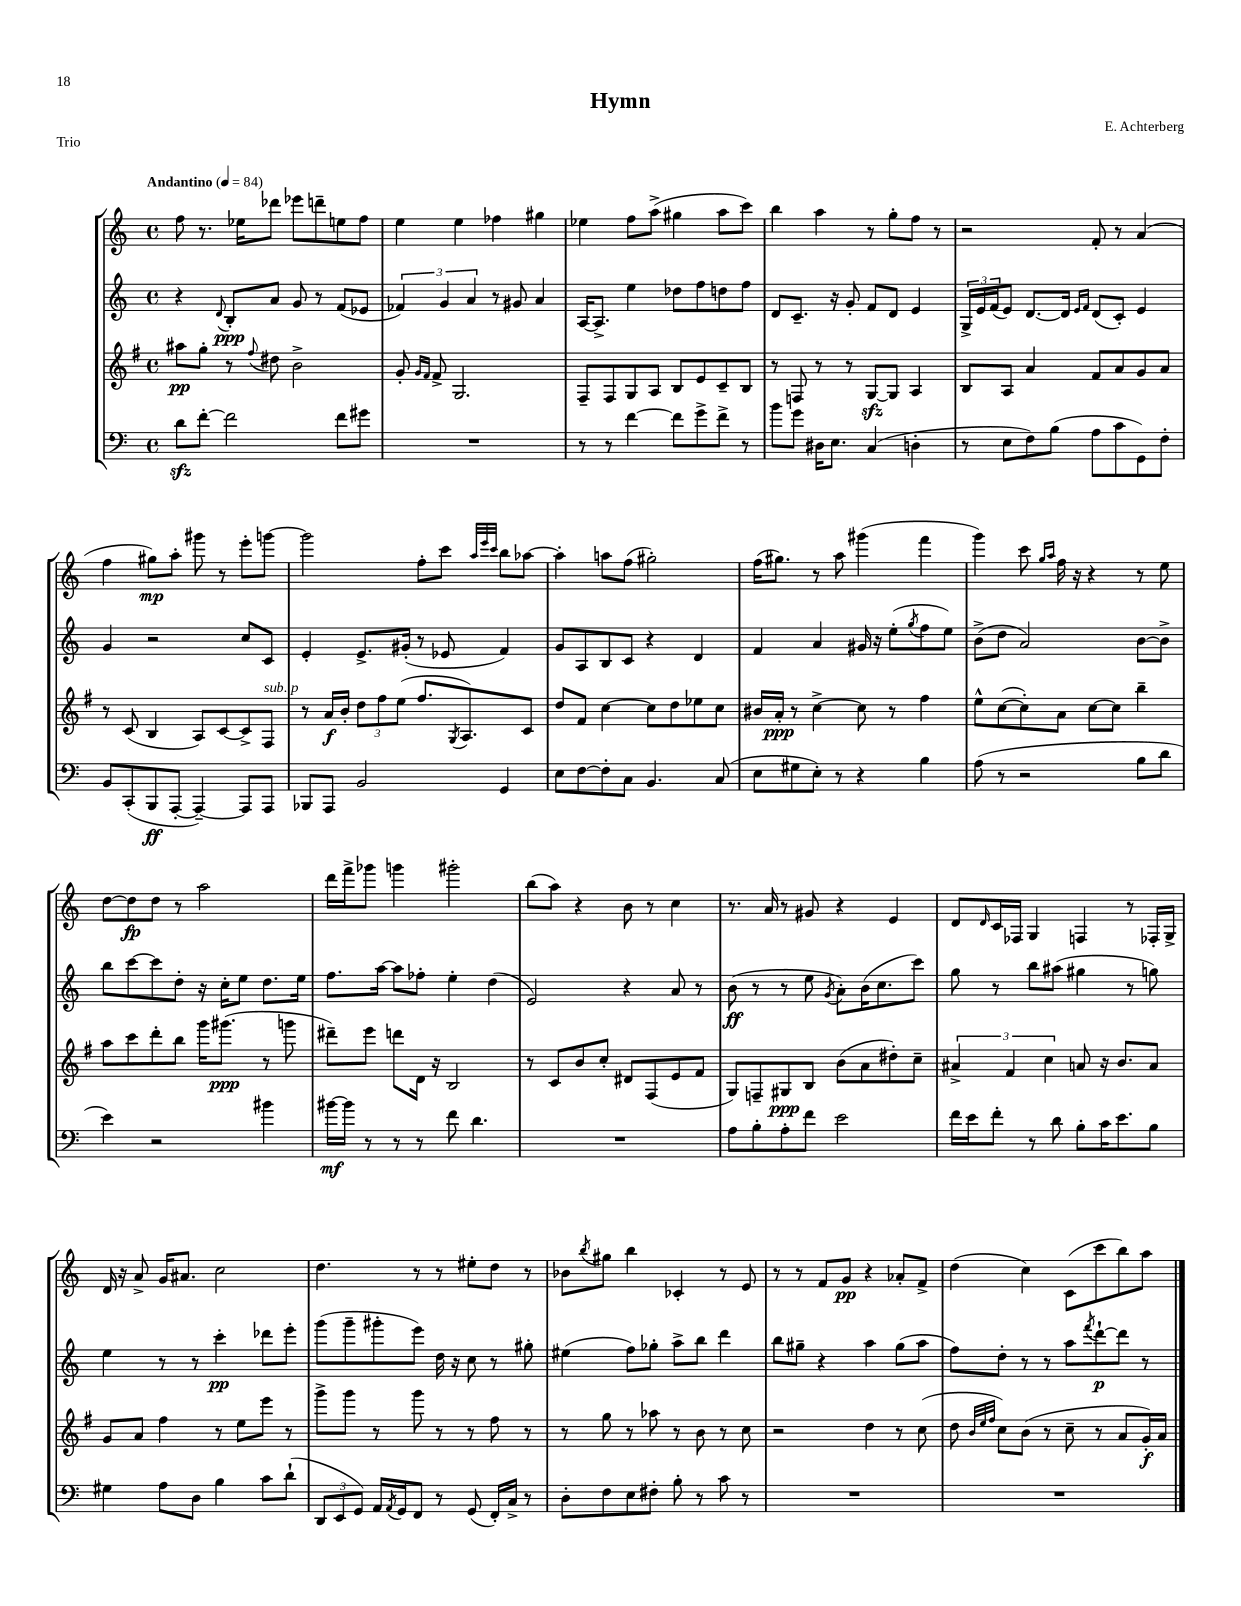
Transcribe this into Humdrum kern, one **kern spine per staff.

**kern	**kern	**kern	**kern
*staff4	*staff3	*staff2	*staff1
*clefF4	*clefG2	*clefG2	*clefG2
*k[]	*k[f#]	*k[]	*k[]
*M4/4	*M4/4	*M4/4	*M4/4
*met(c)	*met(c)	*met(c)	*met(c)
*MM84	*MM84	*MM84	*MM84
8d	8aa#	4r	8ff
[8f'	8gg'	.	8.r
.	.	8qqd	.
2f]	8r	8B'	.
.	.	.	16ee-
.	8qqff#	.	.
.	8dd#	8a	8ddd-
.	2b^	8g	8eee-
.	.	8r	8ddd~
8f	.	(8f	8ee
8g#	.	8e-	8ff
=	=	=	=
1r	8g'	6f-)	4ee
.	16qqg	.	.
.	16qqf#	.	.
.	8f#^	.	.
.	.	6g	.
.	2.G	.	4ee
.	.	6a	.
.	.	8r	4ff-
.	.	8g#	.
.	.	4a	4gg#
=	=	=	=
8r	8F#~	[16A	4ee-
.	.	8.A^]	.
8r	8F#	.	.
[4f	8G	4ee	8ff
.	8A	.	(8aa^
8f]	8B	8dd-	4gg#
8g^	8e	8ff	.
8f^	8c~	8dd	8aa
8r	8B	8ff	8ccc)
=	=	=	=
8b	8r	8d	4bb
8g	8F	8.c~	.
16D#	8r	.	4aa
8.E	.	16r	.
.	8r	8g'	.
(4C	[8G	8f	8r
.	8G]	8d	8gg'
4D'	4A	4e	8ff
.	.	.	8r
=	=	=	=
8r	8B	24G^	2r
.	.	24e	.
.	.	(24f	.
8E	8A	8e)	.
8F)	4a	[8.d	.
(8B	.	.	.
.	.	16d]	.
.	.	16qqe	.
.	.	16qqf	.
8A	8f#	(8d	8f'
8c	8a	8c')	8r
8GG)	8g	4e	(4a
8F'	8a	.	.
=	=	=	=
8BB	8r	4g	4ff
(8CC'	(8c	.	.
8BBB	4B	2r	8gg#)
[8AAA'	.	.	8aa'
4AAA~_)	8A)	.	8ggg#
.	[8c	.	8r
8AAA]	8c^]	8cc	8eee'
8AAA	8F#	8c	[8ggg
=	=	=	=
8BBB-	8r	4e'	2ggg]
8AAA	16a	.	.
.	16b'	.	.
2BB	12dd	8.e^	.
.	12ff#	.	.
.	(12ee	.	.
.	.	(16g#'	.
.	8.ff#	8r	8ff'
.	.	8e-	8ccc
.	8qG	.	.
.	8.A)	.	.
.	.	.	32qqaa
.	.	.	32qqeee
.	.	.	32qqccc
4GG	.	4f)	8bb
.	8c	.	[8aa-
=	=	=	=
8E	8dd	8g	4aa-']
[8F	8f#	8A	.
8F']	[4cc	8B	8aa
8C	.	8c	(8ff
4.BB	8cc]	4r	2gg#')
.	8dd	.	.
.	8ee-	4d	.
(8C	8cc	.	.
=	=	=	=
8E	16b#	4f	(16ff
.	16a'	.	8.gg#)
8G#	8r	.	.
8E')	[4cc^	4a	8r
8r	.	.	8aa
4r	8cc]	16g#	(4ggg#
.	.	16r	.
.	8r	(8ee'	.
.	.	8qgg	.
4B	4ff#	8ff	4fff
.	.	8ee)	.
=	=	=	=
(8A	8ee^^	(8b^	4ggg)
8r	([8cc	8dd	.
2r	8cc'])	2a)	8ccc
.	.	.	16qqgg
.	.	.	16qqaa
.	8a	.	16ff
.	.	.	16r
.	[8cc	.	4r
.	8cc]	.	.
8B	4bb~	[8b	8r
8d	.	8b^]	8ee
=	=	=	=
4e)	8aa	8bb	[8dd
.	8ccc	[8ccc	8dd]
2r	8ddd'	8ccc]	8dd
.	8bb	8dd'	8r
.	16ggg	16r	2aa
.	(8.ggg#	16cc'	.
.	.	8ee	.
4b#	8r	8.dd	.
.	8ggg	.	.
.	.	16ee	.
=	=	=	=
[16b#	8ddd#~)	8.ff	16ddd
16b#]	.	.	16fff^
8r	8eee	.	8ggg-
.	.	[16aa	.
8r	8ddd	8aa]	4ggg
8r	16d	8ff-'	.
.	16r	.	.
8f	2B	4ee'	2ggg#'
4.d	.	.	.
.	.	(4dd	.
=	=	=	=
1r	8r	2e)	(8bb
.	8c	.	8aa)
.	8b	.	4r
.	8cc'	.	.
.	8d#	4r	8b
.	(8F#	.	8r
.	8e	8a	4cc
.	8f#	8r	.
=	=	=	=
8A	8G)	(8b	8.r
8B'	8F~	8r	.
.	.	.	16a
8A'	8G#	8r	8r
8f	8B	8ee	8g#
.	.	8qg	.
2e	(8b	8a')	4r
.	8a	(16b	.
.	.	8.cc	.
.	8dd#')	.	4e
.	8cc~	8ccc)	.
=	=	=	=
16f	6a#^	8gg	8d
16e	.	.	.
.	.	.	16qqd
8f'	.	8r	16c
.	6f#	.	.
.	.	.	16F-
8r	.	8bb	4G
.	6cc	.	.
8d	.	(8aa#	.
8B'	8a	4gg#	4F
16c	16r	.	.
8.e	8.b	.	.
.	.	8r	8r
8B	8a	8gg)	16F-'
.	.	.	16G^
=	=	=	=
4G#	8g	4ee	16d
.	.	.	16r
.	8a	.	8a^
8A	4ff#	8r	16g
.	.	.	8.a#
8D	.	8r	.
4B	8r	4ccc'	2cc
.	8ee	.	.
8c	8eee	8ddd-	.
(8d`	8r	8eee'	.
=	=	=	=
12DD	8ggg^	(8ggg	4.dd
12EE	.	.	.
.	8ggg	8ggg~	.
12GG)	.	.	.
16AA	8r	8ggg#'	.
8qAA	.	.	.
16GG	.	.	.
8FF	8ggg	8eee)	8r
8r	8r	16dd	8r
.	.	16r	.
(8GG	8r	8cc	8ee#'
16FF')	8ff#	8r	8dd
16C^	.	.	.
8r	8r	8gg#'	8r
=	=	=	=
8D'	8r	(4ee#	8b-
.	.	.	8qbb
8F	8gg	.	8gg#
8E	8r	8ff)	4bb
8F#'	8aa-	8gg-'	.
8B'	8r	8aa^	4c-'
8r	8b	8bb	.
8c	8r	4ddd	8r
8r	8cc	.	8e
=	=	=	=
1r	2r	8bb	8r
.	.	8gg#~	8r
.	.	4r	8f
.	.	.	8g
.	4dd	4aa	4r
.	8r	(8gg#	8a-'
.	(8cc	8aa	8f^
=	=	=	=
1r	8dd	8ff)	(4dd
.	32qqb	.	.
.	32qqee	.	.
.	32qqff#	.	.
.	8cc)	8dd'	.
.	(8b	8r	4cc)
.	8r	8r	.
.	8cc~	8aa	(8c
.	.	8qfff	.
.	8r	[8ddd`	8ccc
.	8a	8ddd]	8bb)
.	16g')	8r	8aa
.	16a	.	.
==	==	==	==
*-	*-	*-	*-
